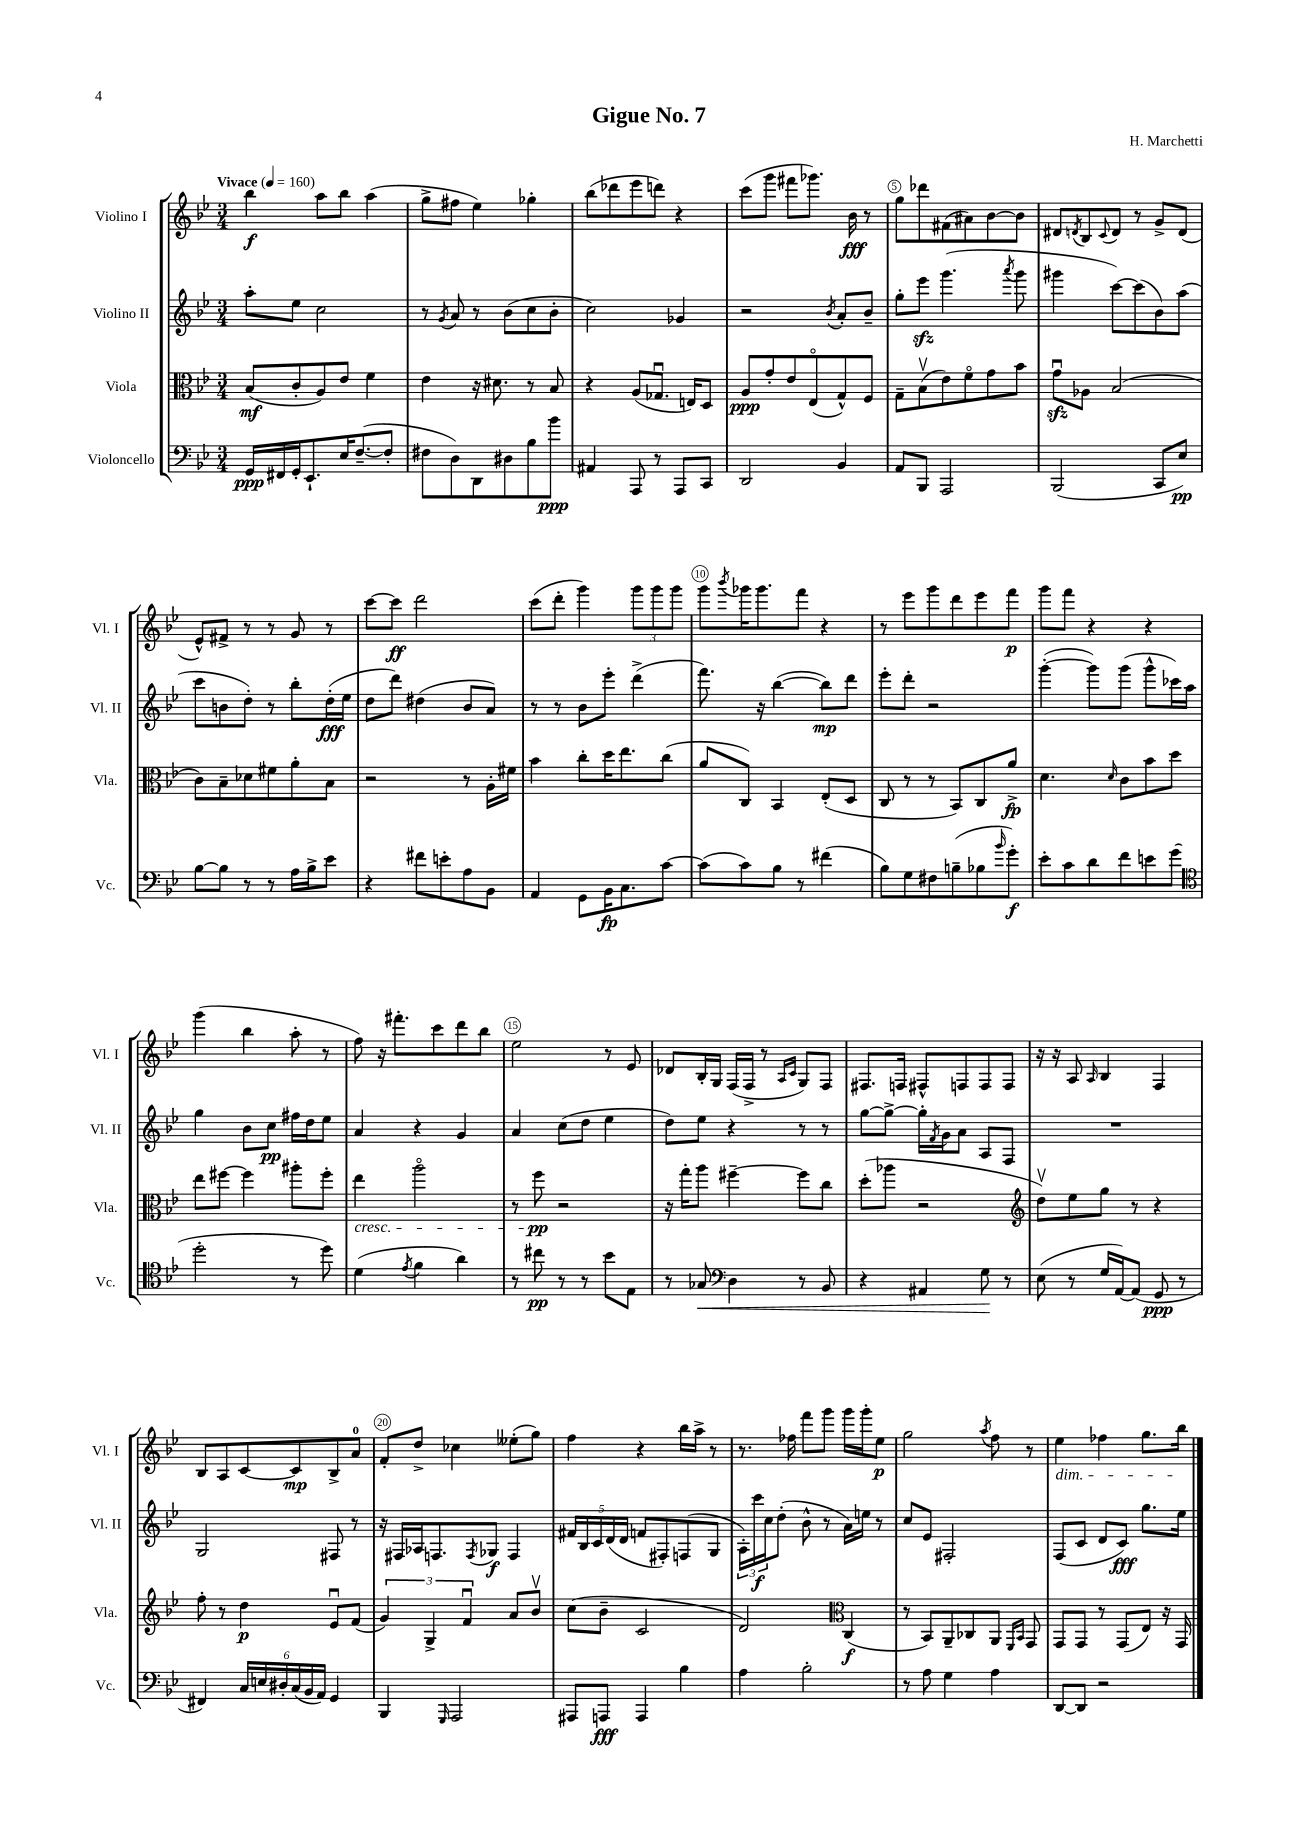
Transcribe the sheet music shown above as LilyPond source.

\header { title = "Gigue No. 7" composer = "H. Marchetti" }
<<
\new StaffGroup <<
\new Staff = "s0" \with { instrumentName = "Violino I" shortInstrumentName = "Vl. I" } {
    \clef treble \key bes \major \numericTimeSignature \time 3/4 \tempo "Vivace" 4 = 160
    bes''4\f a''8 bes''8 a''4( |
    g''8-> fis''8 ees''4) ges''4-. |
    bes''8( des'''8 ees'''8 d'''8) r4 |
    c'''8( g'''8 fis'''8 ges'''8.) bes'16\fff r8 |
    g''8 des'''8 fis'8( ais'8) bes'8~ bes'8 |
    dis'8 \acciaccatura { d'8 } bes8 \appoggiatura { c'8 } d'8 r8 g'8-> d'8( |
    ees'8-^) fis'8-> r8 r8 g'8 r8 |
    c'''8~ c'''8\ff d'''2 |
    c'''8( d'''8-. g'''4) \tuplet 3/2 { g'''8 g'''8 g'''8 } |
    g'''8 \acciaccatura { bes'''8 } ges'''16 ges'''8. f'''8 r4 |
    r8 ees'''8 g'''8 d'''8 ees'''8 f'''8\p |
    g'''8 f'''8 r4 r4 |
    g'''4( bes''4 a''8-. r8 |
    f''8) r16 fis'''8.-. c'''8 d'''8 bes''8 |
    ees''2 r8 ees'8 |
    des'8 bes16-. g16 f16( f16-> r8 \grace { a16 c'16 } g8) f8 |
    fis8. f16 fis8-^ f8 f8 f8 |
    r16 r16 a8 \grace { a16 } bes4 f4 |
    bes8 a8 c'8~ c'8\mp bes8-> a'8-0 |
    f'8-. d''8-> ces''4 eeses''8-.( g''8) |
    f''4 r4 bes''16 a''16-> r8 |
    r8. fes''16 f'''8 g'''8 g'''16 g'''16-. ees''8\p |
    g''2 \acciaccatura { a''8 } f''8 r8 |
    ees''4\dim fes''4 g''8. bes''16\! \bar "|." |
}
\new Staff = "s1" \with { instrumentName = "Violino II" shortInstrumentName = "Vl. II" } {
    \clef treble \key bes \major \numericTimeSignature \time 3/4
    a''8-. ees''8 c''2 |
    r8 \acciaccatura { g'8 } a'8 r8 bes'8( c''8 bes'8-. |
    c''2) ges'4 |
    r2 \acciaccatura { bes'8 } a'8-. bes'8-- |
    g''8-. ees'''8\sfz g'''4.( \acciaccatura { a'''8 } g'''8 |
    gis'''4 c'''8~) c'''8( bes'8) a''8( |
    c'''8 b'8 d''8-.) r8 bes''8-. d''16-.\fff( ees''16 |
    d''8 d'''8) dis''4( bes'8 a'8) |
    r8 r8 bes'8 ees'''8-. d'''4->( |
    f'''8.) r16 bes''4~( bes''8\mp) d'''8 |
    ees'''8-. d'''8-. r2 |
    g'''4~-.( g'''8) g'''8( g'''8-^ ces'''16) a''16 |
    g''4 bes'8 c''8\pp fis''16 d''16 ees''8 |
    a'4 r4 g'4 |
    a'4 c''8( d''8 ees''4 |
    d''8) ees''8 r4 r8 r8 |
    g''8~ g''8~-> g''16-. \acciaccatura { f'8 } g'16 a'8 a8 f8 |
    R2. |
    g2 fis8 r8 |
    r16 fis16 aes16 f8. \acciaccatura { f8 } ges8\f f4 |
    \tuplet 5/4 { fis'16 bes16 c'16 d'16( d'16 } f'8 fis8-.) f8( g8 |
    \tuplet 3/2 { a16-.) c'''16\f c''16 } d''8-.( bes'8-^ r8 a'16) e''16 r8 |
    c''8 ees'8 fis2-. |
    f8( c'8 d'8 c'8\fff) g''8. ees''16 \bar "|." |
}
\new Staff = "s2" \with { instrumentName = "Viola" shortInstrumentName = "Vla." } {
    \clef alto \key bes \major \numericTimeSignature \time 3/4
    bes8\mf( c'8-. a8) ees'8 f'4 |
    ees'4 r16 dis'8. r8 bes8 |
    r4 a8( ges8.\downbow e16) d8 |
    a8\ppp g'8-. ees'8 ees8\flageolet( g8-^) f8 |
    g8-- bes8\upbow( ees'8) f'8\flageolet g'8 bes'8 |
    g'8\downbow\sfz aes8 bes2( |
    c'8) bes8-- des'8 fis'8 a'8-. bes8 |
    r2 r8 a16-. fis'16 |
    bes'4 c''8-. d''16 ees''8. c''8( |
    a'8 c8) bes,4 ees8-.( d8 |
    c8 r8 r8 bes,8) c8 a'8->\fp |
    d'4. \grace { d'16 } c'8 bes'8 d''8 |
    ees''8 fis''8~ fis''4 ais''8-. fis''8-. |
    ees''4\cresc a''2\flageolet |
    r8 f''8\pp\! r2 |
    r16 g''16-. a''8 fis''4~-- fis''8 c''8 |
    d''8-.( aes''8 r2 |
    \clef treble d''8\upbow) ees''8 g''8 r8 r4 |
    f''8-. r8 d''4\p ees'8\downbow f'8( |
    \tuplet 3/2 { g'4) g4-> f'4\downbow } a'8 bes'8\upbow |
    c''8( bes'8-- c'2 |
    d'2) \clef alto c4\f( |
    r8 bes,8) a,8-- ces8 a,8 \grace { f,16 bes,16 } g,8 |
    g,8 g,8 r8 g,8( ees8) r16 g,16 \bar "|." |
}
\new Staff = "s3" \with { instrumentName = "Violoncello" shortInstrumentName = "Vc." } {
    \clef bass \key bes \major \numericTimeSignature \time 3/4
    g,16\ppp fis,16 g,16-. ees,8.-! ees16 f8.~--( f8-. |
    fis8 d8) d,8 dis8 bes8 bes'8\ppp |
    ais,4 a,,8 r8 a,,8 c,8 |
    d,2 bes,4 |
    a,8 bes,,8 a,,2 |
    bes,,2( c,8 ees8\pp) |
    bes8~ bes8 r8 r8 a16 bes16-> ees'8 |
    r4 fis'8 e'8-. a8 bes,8 |
    a,4 g,8 bes,16\fp c8. c'8~ |
    c'8( c'8) bes8 r8 fis'4( |
    bes8) g8 fis8 b8--( bes8 \grace { bes'16 } g'8-.\f) |
    ees'8-. c'8 d'8 f'8 e'8 g'8( |
    \clef tenor d''2-. r8 d''8) |
    d'4( \acciaccatura { ees'8 } f'4 a'4) |
    r8 cis''8\pp r8 r8 bes'8 ees8 |
    r8 ges8\< \clef bass d4 r8 bes,8 |
    r4 ais,4 g8\! r8 |
    ees8( r8 g16 a,16~) a,8( g,8\ppp r8 |
    fis,4) \tuplet 6/4 { c16 e16 dis16-. c16( bes,16 a,16) } g,4 |
    bes,,4 \grace { g,,16 } a,,2 |
    ais,,8 a,,8\fff a,,4 bes4 |
    a4 bes2-. |
    r8 a8 g4 a4 |
    d,8~ d,8 r2 \bar "|." |
}
>>
>>
\layout { \context { \Score \override BarNumber.break-visibility = ##(#f #t #t) barNumberVisibility = #(every-nth-bar-number-visible 5) \override BarNumber.stencil = #(make-stencil-circler 0.1 0.3 ly:text-interface::print) } }
